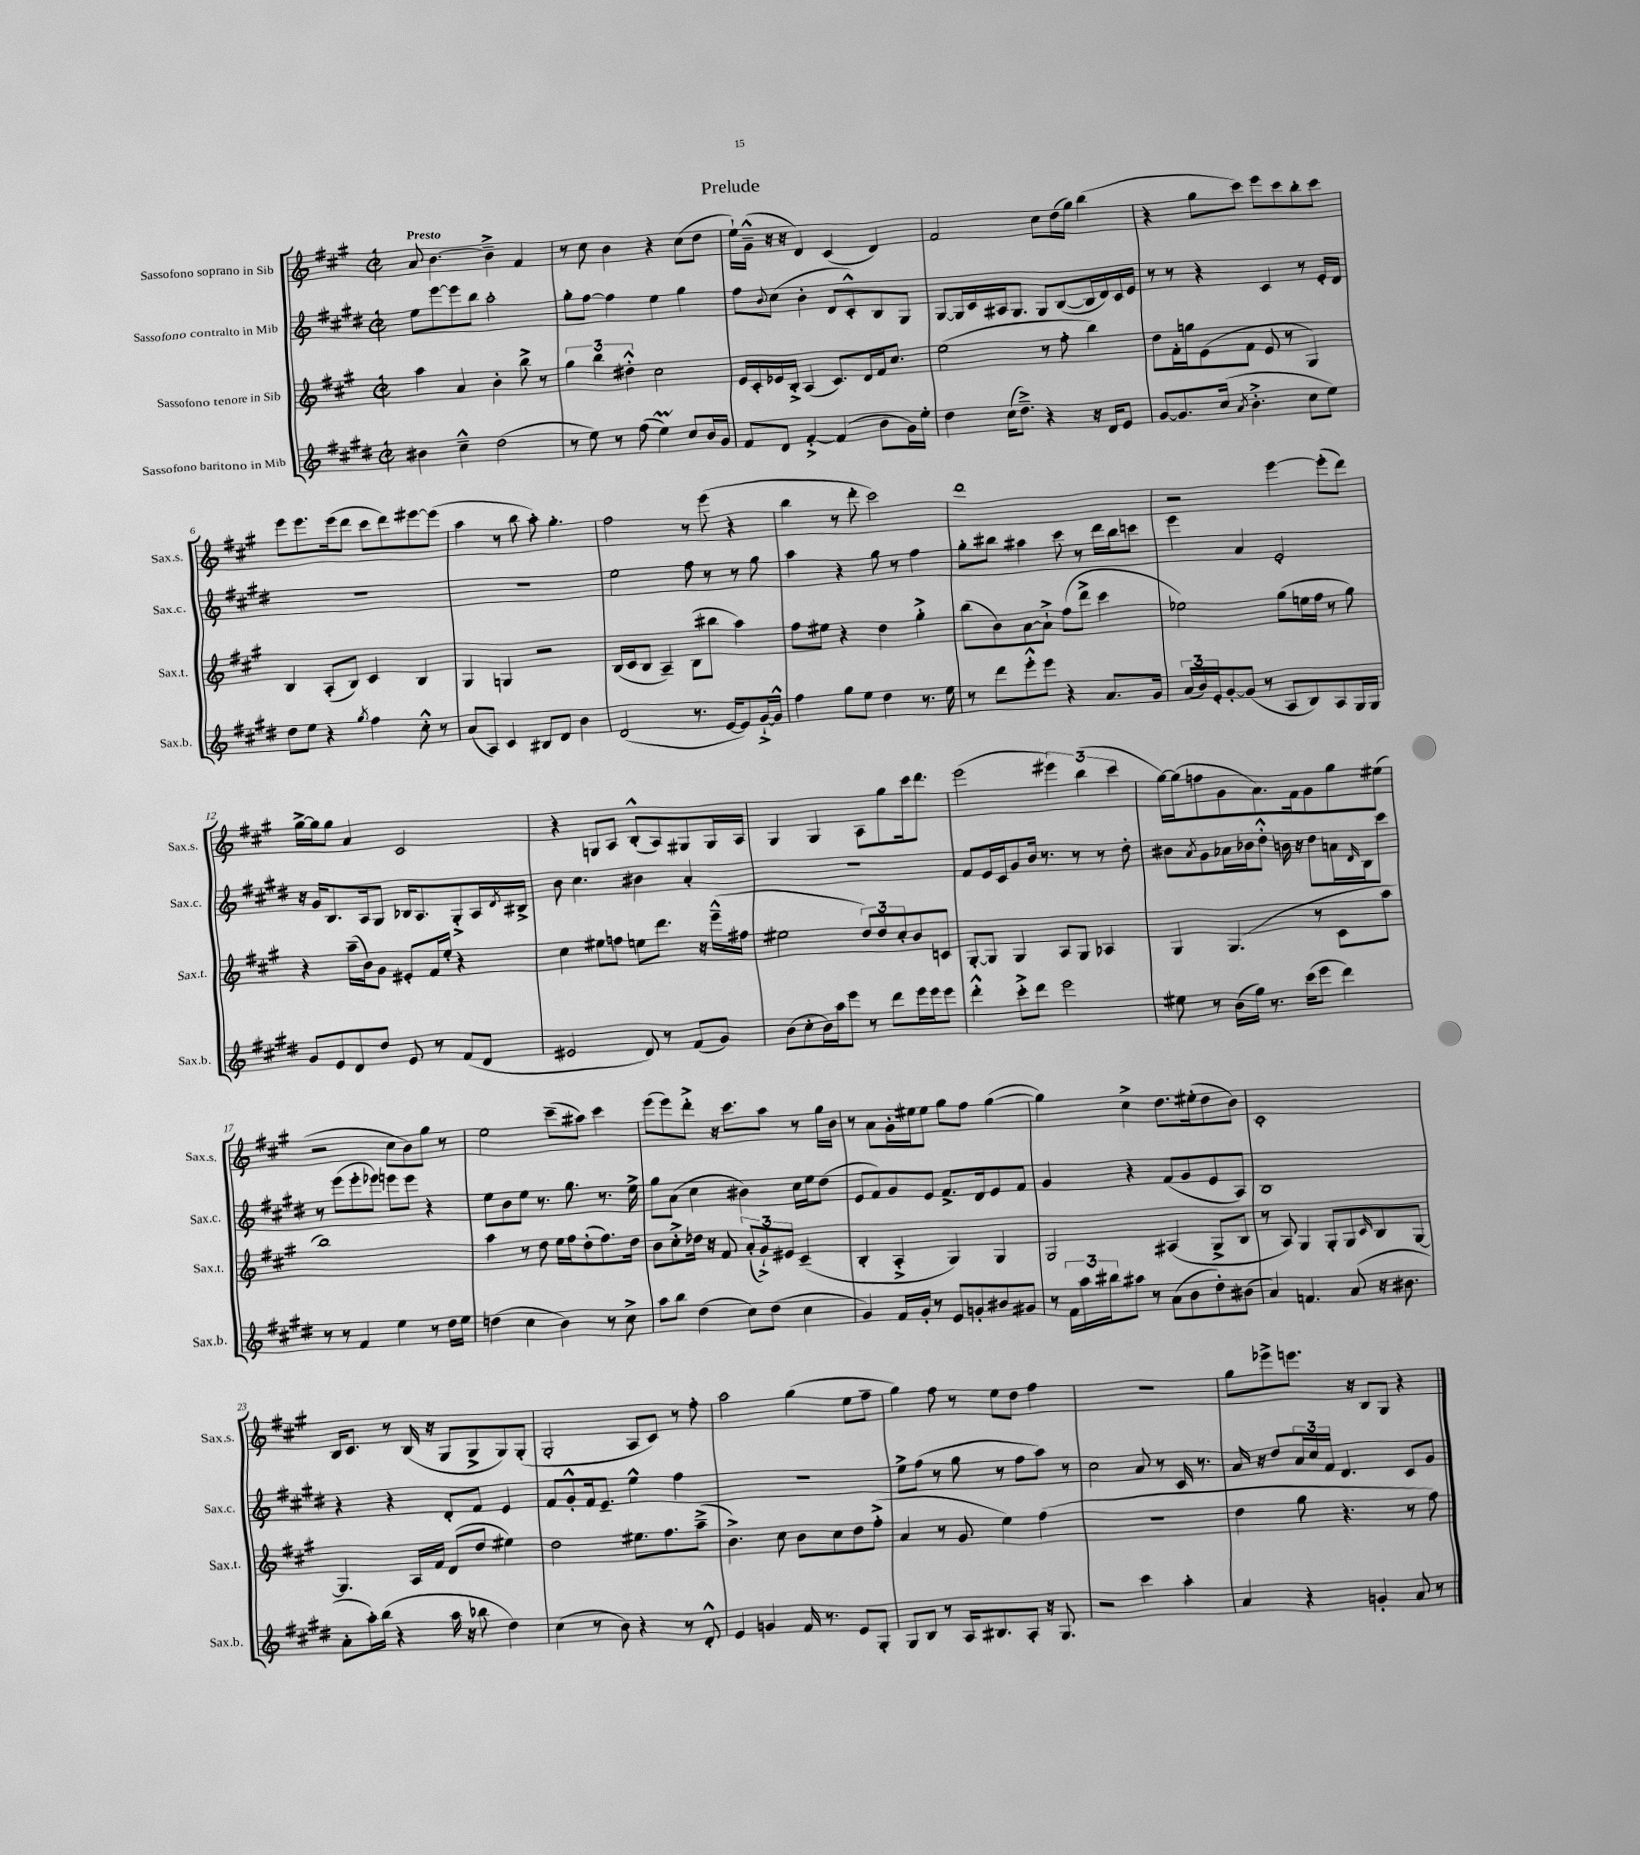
\header { title = "Prelude" }
<<
\new StaffGroup <<
\new Staff = "s0" \with { instrumentName = "Sassofono soprano in Sib" shortInstrumentName = "Sax.s." } {
    \clef treble \key a \major \defaultTimeSignature \time 2/2 \tempo "Presto"
    a'8 b'4.~ b'4---> fis'4 |
    r8 cis''8 b'4 r4 cis''8( d''8 |
    e''16-!) gis'16---^( r16 r16 d'4) cis'4( d'4) |
    fis'2 cis''8 d''16( gis''16) b''4( |
    r4 gis''8 cis'''8) e'''8 cis'''8 b''8-. cis'''8 |
    e'''8 e'''8. e'''16( d'''8 cis'''8 d'''8) eis'''8~ eis'''8( |
    a''4 r8 b''8 a''8-.) gis''4.-. |
    fis''2 r8 e'''8( r4 |
    b''4 r8 d'''8-. cis'''2) |
    d'''1 |
    r2 e'''4~ e'''8-.( d'''8) |
    gis''16~-> gis''16 gis''8 a'4 cis'2 |
    r4 g8 a8 b8-.-^( a8) gis8 gis16 a16 |
    gis4 gis4 a8 gis''8 cis'''16 d'''8. |
    e'''2( \tuplet 3/2 { eis'''4) b''4( cis'''4 } |
    gis''16~) gis''16( f''8 gis'8 a'8.) fis'16 gis'8 gis''8 eis''8( |
    r2 cis''8 b'8) gis''8 r8 |
    e''2 cis'''8--( ais''8) cis'''4 |
    e'''8( e'''8) d'''8-.-> r16 cis'''8. a''8 r8 gis''16 b'16 |
    r8 a'8 gis'16-. eis''16 eis''8 gis''8 fis''8 gis''4~( |
    gis''4) cis''4-> d''8. eis''16-.( d''8 b'8) |
    cis'1-. |
    b16 cis'8. r8 b16( r16 gis8 gis8-> gis8) gis8-.( |
    gis2-. a8 cis'8) r8 fis''8-. |
    a''2 gis''4( e''8 fis''8-- |
    gis''4) fis''8 r8 e''8 d''8 fis''4 |
    R1 |
    gis''8 ees'''8-> e'''8. r16 b8 gis8 r4 \bar "|." |
}
\new Staff = "s1" \with { instrumentName = "Sassofono contralto in Mib" shortInstrumentName = "Sax.c." } {
    \clef treble \key e \major \defaultTimeSignature \time 2/2
    e''8 e'''8~ e'''8 b''8 a''2-. |
    gis''8-. fis''8~ fis''4 e''4 gis''4 |
    fis''8 \appoggiatura { b'8 } cis''8( b'4-. dis'8 cis'8-.-^) b8 gis8 |
    gis8~ gis16 cis'16 ais16 gis8. gis8 b8~( b16 dis'16) cis'16 e'16 |
    r8 r8 r4 cis'4 r8 e'16-. dis'16 |
    R1 |
    R1 |
    e''2 fis''8 r8 r8 gis''8 |
    a''4 r4 gis''8 r8 fis''4 |
    gis''8-. bis''8 ais''4 cis'''8 r8 dis'''16 bis''16 c'''8 |
    e'''4 a'4 e'2-. |
    r16 gis'16 b8. a16 gis8 bes16 a8. gis8-.-> a16 \acciaccatura { dis'8 } bis16-> |
    b'8 cis''4. bis'4 a'4-. |
    R1 |
    fis'8 e'16 cis'16 gis'8 b'16 r8. r8 r8 dis''8-. |
    bis'8 \acciaccatura { a'8 } gis'8 aes'16 bes'16 dis''8-.-^ b'16 r16 dis''8 a'16 \grace { dis'16 } b16 cis'''8 |
    r8 e'''8( e'''8-. ees'''8) e'''8 e'''8 r4 |
    e''8 b'8 e''8 r8. gis''8. r8. e''16-> |
    gis''8 a'8( cis''4 bis'4) cis''16 e''16 dis''8( |
    e'8 fis'8) gis'8 e'8 fis'8.-> dis'16 e'8 fis'8 |
    gis'4 r4 fis'8( gis'8 e'8 a8) |
    b1 |
    r4 r4 dis'8-. fis'8 e'4 |
    fis'8 gis'8-.-^ fis'16 e'8.-- e''4-^ fis''4 |
    R1 |
    e''8-> fis''8( r8 gis''8 r8 fis''8 a''8) r8 |
    cis''2 a'8 r8 cis'16 r8. |
    a'16 r16 dis''8 \tuplet 3/2 { a'16 cis''16 fis'16 } dis'4. cis'8 gis'8 \bar "|." |
}
\new Staff = "s2" \with { instrumentName = "Sassofono tenore in Sib" shortInstrumentName = "Sax.t." } {
    \clef treble \key a \major \defaultTimeSignature \time 2/2
    a''4 a'4 b'4-. b''8-> r8 |
    \tuplet 3/2 { gis''4 b''4 dis''4-.-^ } cis''2 |
    e'16 cis'16-. ees'16 b16-.-> a4( cis'8.) d'16 fis'16 cis''8. |
    e''2( r8 fis''8-. b''4) |
    d''8 fis'16-. g''16 e'8( fis'8 e'8 r8 gis4) |
    b4 a8-.( b8) cis'4 b4 |
    gis4 g4 r2 |
    b16( cis'16 b8 a4--) b8( bis''8 a''4) |
    fis''8 eis''8 r4 d''4 gis''4-.-> |
    b''8( b'8) a'8~ a'8-!-> fis''8( d'''8-> cis'''4 |
    ees''2) gis''8( e''16 fis''16 r8 gis''8) |
    r4 a''16--( b'16) gis'8 eis'8-. fis'16 e''16-. r4 |
    cis''4 eis''8 f''8 e''8 d'''8. r16 e'''16---^( fis''16 |
    eis''2 \tuplet 3/2 { d''8) d''8 cis''8-. } b'8 c'8 |
    gis8~-. gis8 gis4 a8 gis8 aes4 |
    gis4 gis4.( r8 cis'8 a''8 |
    b''1) |
    a''4 r8 d''8 e''16 fis''16 d''8-.( fis''8.) d''16 |
    b'8 cis''8-.-> des''16 r16 fis'8 \tuplet 3/2 { a'8-.( gis'8-!->) eis'8 } cis'4--( |
    b4-. a4-.-> gis4) gis4 |
    gis2 ais4( gis8-> b8 |
    r8 a8) gis4 gis8-. gis8 \grace { cis'16 } b8 gis8~ |
    gis4. a16 fis'16 d'8( d''8 eis''4) |
    d''2 eis''8. fis''8. a''8--->( |
    b'4.->) cis''8 b'8 cis''8 d''8 fis''8-.->( |
    a'4 r8 gis'8 e''4) fis''4( |
    r1 |
    d''4 gis''8 r4. r8 fis''8) \bar "|." |
}
\new Staff = "s3" \with { instrumentName = "Sassofono baritono in Mib" shortInstrumentName = "Sax.b." } {
    \clef treble \key e \major \defaultTimeSignature \time 2/2
    bis'4 cis''4---^ dis''2( |
    r8 e''8) r8 fis''8( e''4\prall) cis''8 b'16 gis'16 |
    fis'8 dis'8 fis'4~-.-> fis'4( b'8 gis'16) e''16-. |
    dis''4 cis''16( dis''8.--->) r4 r16 dis'16 e'8 |
    gis'8~ gis'8. cis''16( \acciaccatura { a'8 } b'4.-.-> cis''8 e''8) |
    dis''8 e''8 r4 \acciaccatura { gis''8 } fis''4 cis''8-.-^ r8 |
    a'8( a8) cis'4 bis8 dis'8 b'4 |
    dis'2( r8. e'16~ e'8) gis'16~-!-> gis'16-^ |
    fis''4 gis''8 e''8 dis''4 r8. e''16 |
    r8 dis'''8 e'''8-.-^ e'''8 r4 a'8. gis'16 |
    \tuplet 3/2 { a'16( b'16) e'16-. } gis'8~-. gis'8( r8 a8 b8) a8 gis16 gis16 |
    gis'8 e'8 dis'8 dis''8 e'8 r8 fis'8( dis'8 |
    eis'2 dis'8) r8 fis'8( gis'8) |
    b'8( cis''8-. b'16) a''16 e'''8 r8 dis'''8 e'''16 e'''16 e'''8 |
    dis'''4-.-^ cis'''8-.-> dis'''8 e'''2 |
    eis''8 r8 b'16( gis''16) r8. cis'''16( e'''8 dis'''4) |
    r8 r8 fis'4 e''4 r8 dis''16 e''16 |
    d''4( cis''4 b'4) r8 cis''8-> |
    a''8 b''8 dis''4( cis''8) dis''8( cis''4 |
    gis'4) fis'16 gis'16-. r8 e'8 g'8-. bis'8 gis'8 |
    r8 \tuplet 3/2 { fis'16 a''16 bis''16 } ais''8 r8 a'8( b'8 dis''8-.) bis'8( |
    a'4) f'4. a'8( r16 bis'8. |
    a'8-. a''16-.) b''16( r4 a''16 r16 bes''8 dis''4) |
    cis''4( r8 b'8) r4 r8 dis'8-.-^ |
    e'4 g'4 fis'16 r8. e'8 gis8-. |
    gis8 b8 r8 a16 bis8. a8-. r16 gis8. |
    r2 cis'''4 a''4-. |
    a'4 r4 g'4-. a'8 r8 \bar "|." |
}
>>
>>
